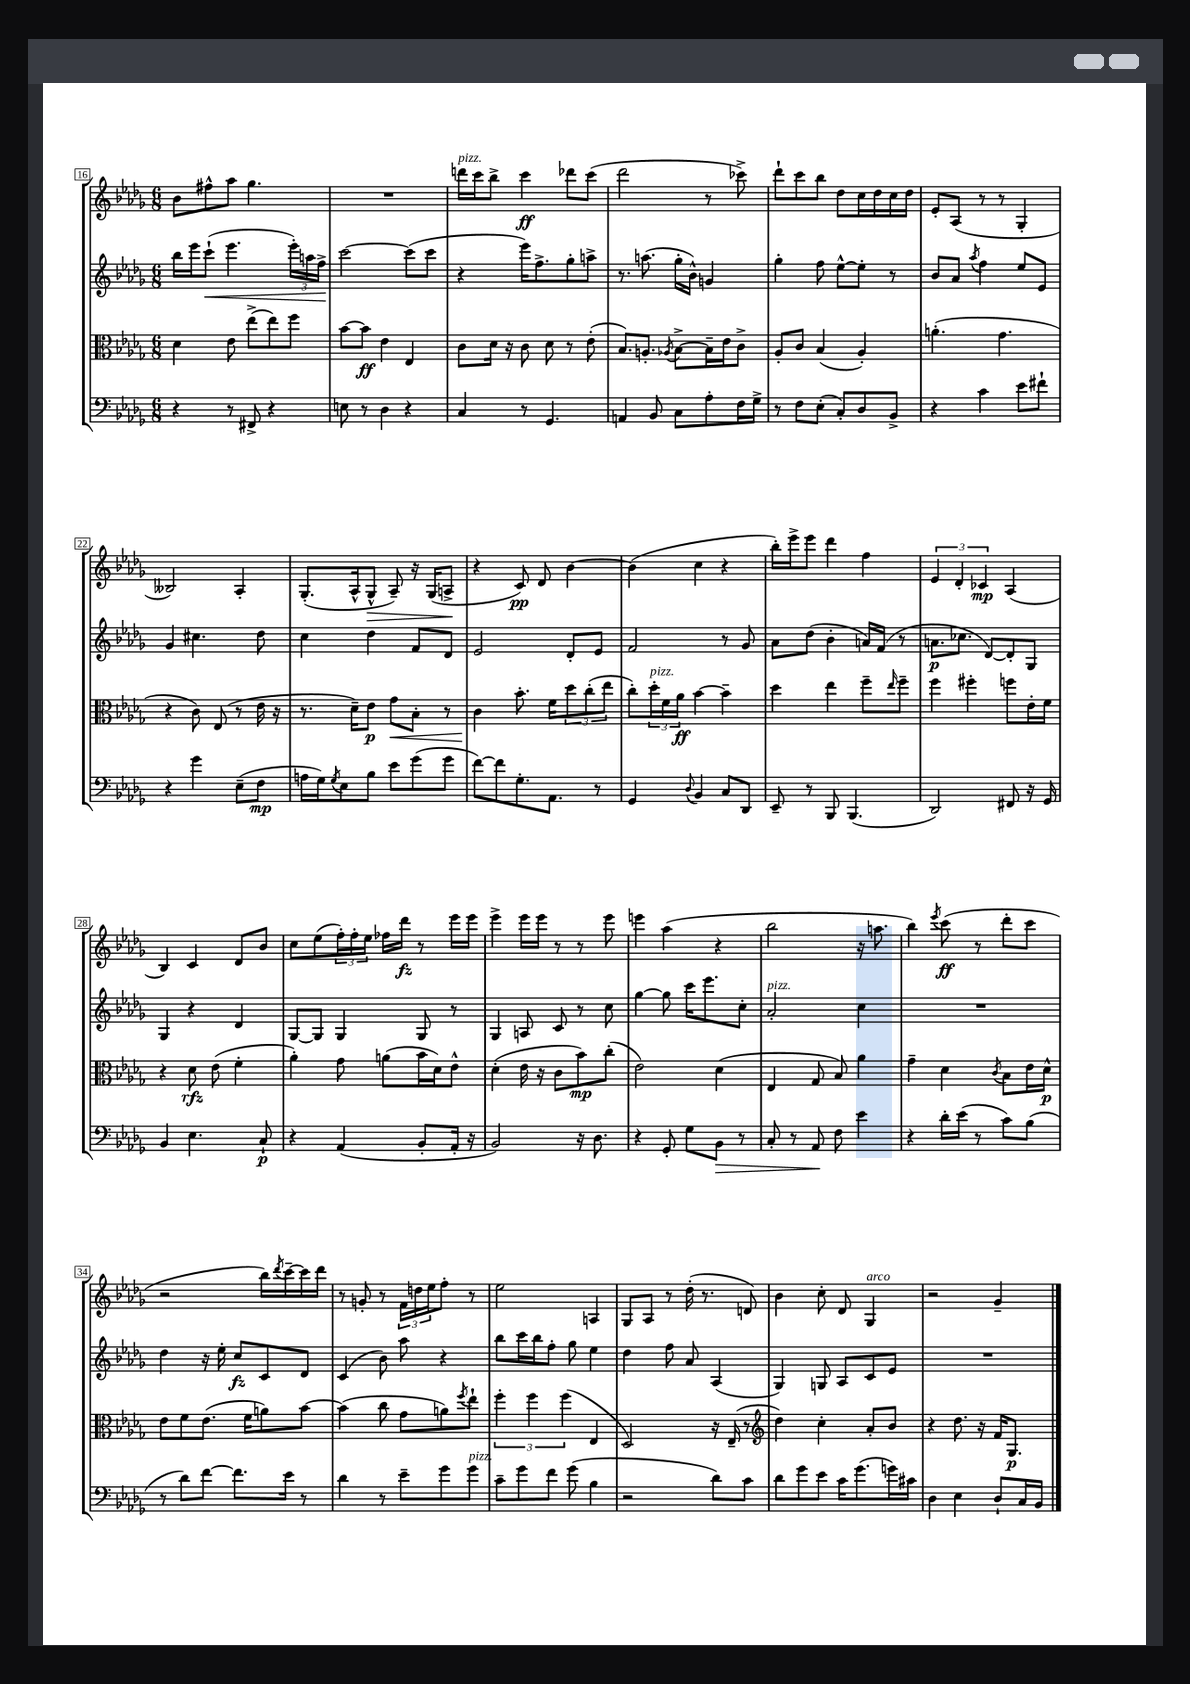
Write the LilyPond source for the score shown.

<<
\new StaffGroup <<
\new Staff = "s0" {
    \clef treble \key des \major \numericTimeSignature \time 6/8
    bes'8 fis''8-^ aes''8 ges''4. |
    R2. |
    d'''16^\markup { \italic "pizz." } c'''16 bes''8-> c'''4\ff des'''8 c'''8( |
    des'''2 r8 ces'''8->) |
    des'''8-! c'''8 bes''8 des''8 c''16 des''16 c''16 des''16 |
    ees'8-. aes8( r8 r8 ges4-. |
    beses2) aes4-. |
    ges8.-.( aes16-^ ges8-^\> aes8--) r16 ges16( a8->\! |
    r4 c'8\pp) des'8 bes'4~ |
    bes'4( c''4 r4 |
    bes''16-.) ees'''16-> ees'''8 des'''4 f''4 |
    \tuplet 3/2 { ees'4 des'4-. ces'4\mp } aes4( |
    bes4) c'4 des'8 bes'8 |
    c''8 ees''8( \tuplet 3/2 { f''16-.) f''16-. ees''16 } fes''16 des'''16\fz r8 ees'''16 ees'''16 |
    ees'''4-> ees'''16 ees'''16 r8 r8 ees'''8 |
    e'''4 aes''4( r4 |
    bes''2 r16 a''8. |
    bes''4) \acciaccatura { ees'''8 } c'''8\ff( r8 des'''8-. c'''8 |
    r2 bes''16) \acciaccatura { des'''8 } c'''16~-- c'''16 des'''16 |
    r8 g'8-. r8 \tuplet 3/2 { f'16 d''16 ees''16 } f''8-. r8 |
    ees''2 a4 |
    ges8 aes8 r8 des''16-.( r8. d'8) |
    bes'4 c''8-. des'8 ges4^\markup { \italic "arco" } |
    r2 ges'4-- \bar "|." |
}
\new Staff = "s1" {
    \clef treble \key des \major \numericTimeSignature \time 6/8
    bes''16 ees'''16 c'''8-!\<( ees'''4. \tuplet 3/2 { ees'''16-.) a''16 f''16->\! } |
    c'''2~ c'''8( c'''8 |
    r4 ees'''16) f''8.-> ges''8-. a''8-> |
    r8. a''8.( ges''16-. bes'16-^) g'4 |
    ges''4-. f''8 ees''8~-^ ees''8-. r8 |
    bes'8 aes'8 \acciaccatura { aes''8 } f''4 ees''8 ees'8 |
    ges'4 cis''4. des''8 |
    c''4 des''4 f'8 des'8 |
    ees'2 des'8-. ees'8 |
    f'2 r8 ges'8 |
    aes'8 des''8( bes'4-. a'16) f'16( r8 |
    a'8.\p ces''8. des'8~) des'8-. ges8 |
    ges4 r4 des'4 |
    ges8~ ges8 ges4 ges8 r8 |
    ges4 a8 c'8 r8 c''8 |
    ges''4~ ges''8 c'''16 ees'''8. c''8-. |
    aes'2-.^\markup { \italic "pizz." } c''4 |
    R2. |
    des''4 r16 ees''16-. c''8\fz c'8 des'8 |
    c'4( bes'8) aes''8 r4 |
    bes''8 c'''16 bes''16 f''8-. ges''8 ees''4 |
    des''4 f''8 aes'8 aes4( |
    ges4) g8 aes8 c'8 ees'8 |
    R2. \bar "|." |
}
\new Staff = "s2" {
    \clef alto \key des \major \numericTimeSignature \time 6/8
    des'4 ees'8 ees''8->( ees''8) f''8 |
    bes'8~ bes'8\ff ees'4 ees4 |
    c'8 des'16 r16 c'8 des'8 r8 ees'8-.( |
    bes8.) a8.-. \acciaccatura { aes8 } bes8~-> bes16-- ees'16 c'8-> |
    aes8-. c'8 bes4( aes4-.) |
    a'4.-.( ges'4. |
    r4 c'8) ees8( r8 ees'16 r16 |
    r8. des'16--) ees'8\p ges'8\< bes8-. r8 |
    c'4\! bes'8.-. f'16 \tuplet 3/2 { des''8 c''8-.( ees''8 } |
    c''8-.) \tuplet 3/2 { des''16-.^\markup { \italic "pizz." } f'16 aes'16\ff } bes'4~ bes'4-- |
    des''4 ees''4 f''8-- \grace { ees''16 } f''8-- |
    f''4 fis''4-. f''8 ees'16-. f'16 |
    r4 des'8\rfz ees'8( f'4-. |
    aes'4-.) ges'8 a'8( bes'16 des'16) ees'8-^ |
    des'4-.( ees'16 r16 c'8 bes'8\mp) c''8-.( |
    ees'2) des'4( |
    ees4 ges8 bes8) aes'4 |
    ges'4-- des'4 \acciaccatura { c'8 } bes8 ees'16 des'16-^\p |
    ees'8 f'8 ees'8.( f'16 a'8) bes'8~ |
    bes'4( c''8 ges'8 a'8) \acciaccatura { f''8 } ees''8-! |
    \tuplet 3/2 { f''4-. f''4 f''4( } ees4 |
    des2) r16 ees16--( r8 |
    \clef treble des''4) c''4-. aes'8-. bes'8 |
    r4 des''8. r16 f'16 ges8.\p \bar "|." |
}
\new Staff = "s3" {
    \clef bass \key des \major \numericTimeSignature \time 6/8
    r4 r8 fis,8-> r4 |
    e8 r8 des4 r4 |
    c4 r8 ges,4. |
    a,4 bes,8 c8 aes8-. f16 ges16-> |
    r8 f8 ees8-.( c8-.) des8 bes,8-> |
    r4 c'4 ees'8 fis'8-! |
    r4 ges'4 ees8--( f8\mp |
    a16 ges16) \acciaccatura { ges8 } ees8 bes8 ees'8 ges'8( ges'8 |
    f'8~) f'8 ges8.-. aes,8. r8 |
    ges,4 \appoggiatura { des8 } bes,4 c8 des,8 |
    ees,8-- r8 bes,,8 bes,,4.( |
    des,2) fis,8 r16 ges,16 |
    bes,4 ees4. c8-!\p |
    r4 aes,4( bes,8-. aes,16-. r16 |
    bes,2) r16 des8. |
    r4 ges,8-. ges8 bes,8\> r8 |
    c8-. r8 aes,8\! f8 ees'4 |
    r4 des'16-. ees'16( r8 c'8) bes8( |
    r8 des'8) f'8~ f'8. ees'16 r8 |
    des'4 r8 ees'8-- ges'8 ges'8^\markup { \italic "pizz." } |
    c'8-- ges'8 f'8 ges'8( bes4 |
    r2 des'8) c'8 |
    des'8 ges'8 ees'8 c'16 ges'8.( g'16) cis'16 |
    des4 ees4 des8-! c16 bes,16 \bar "|." |
}
>>
>>
